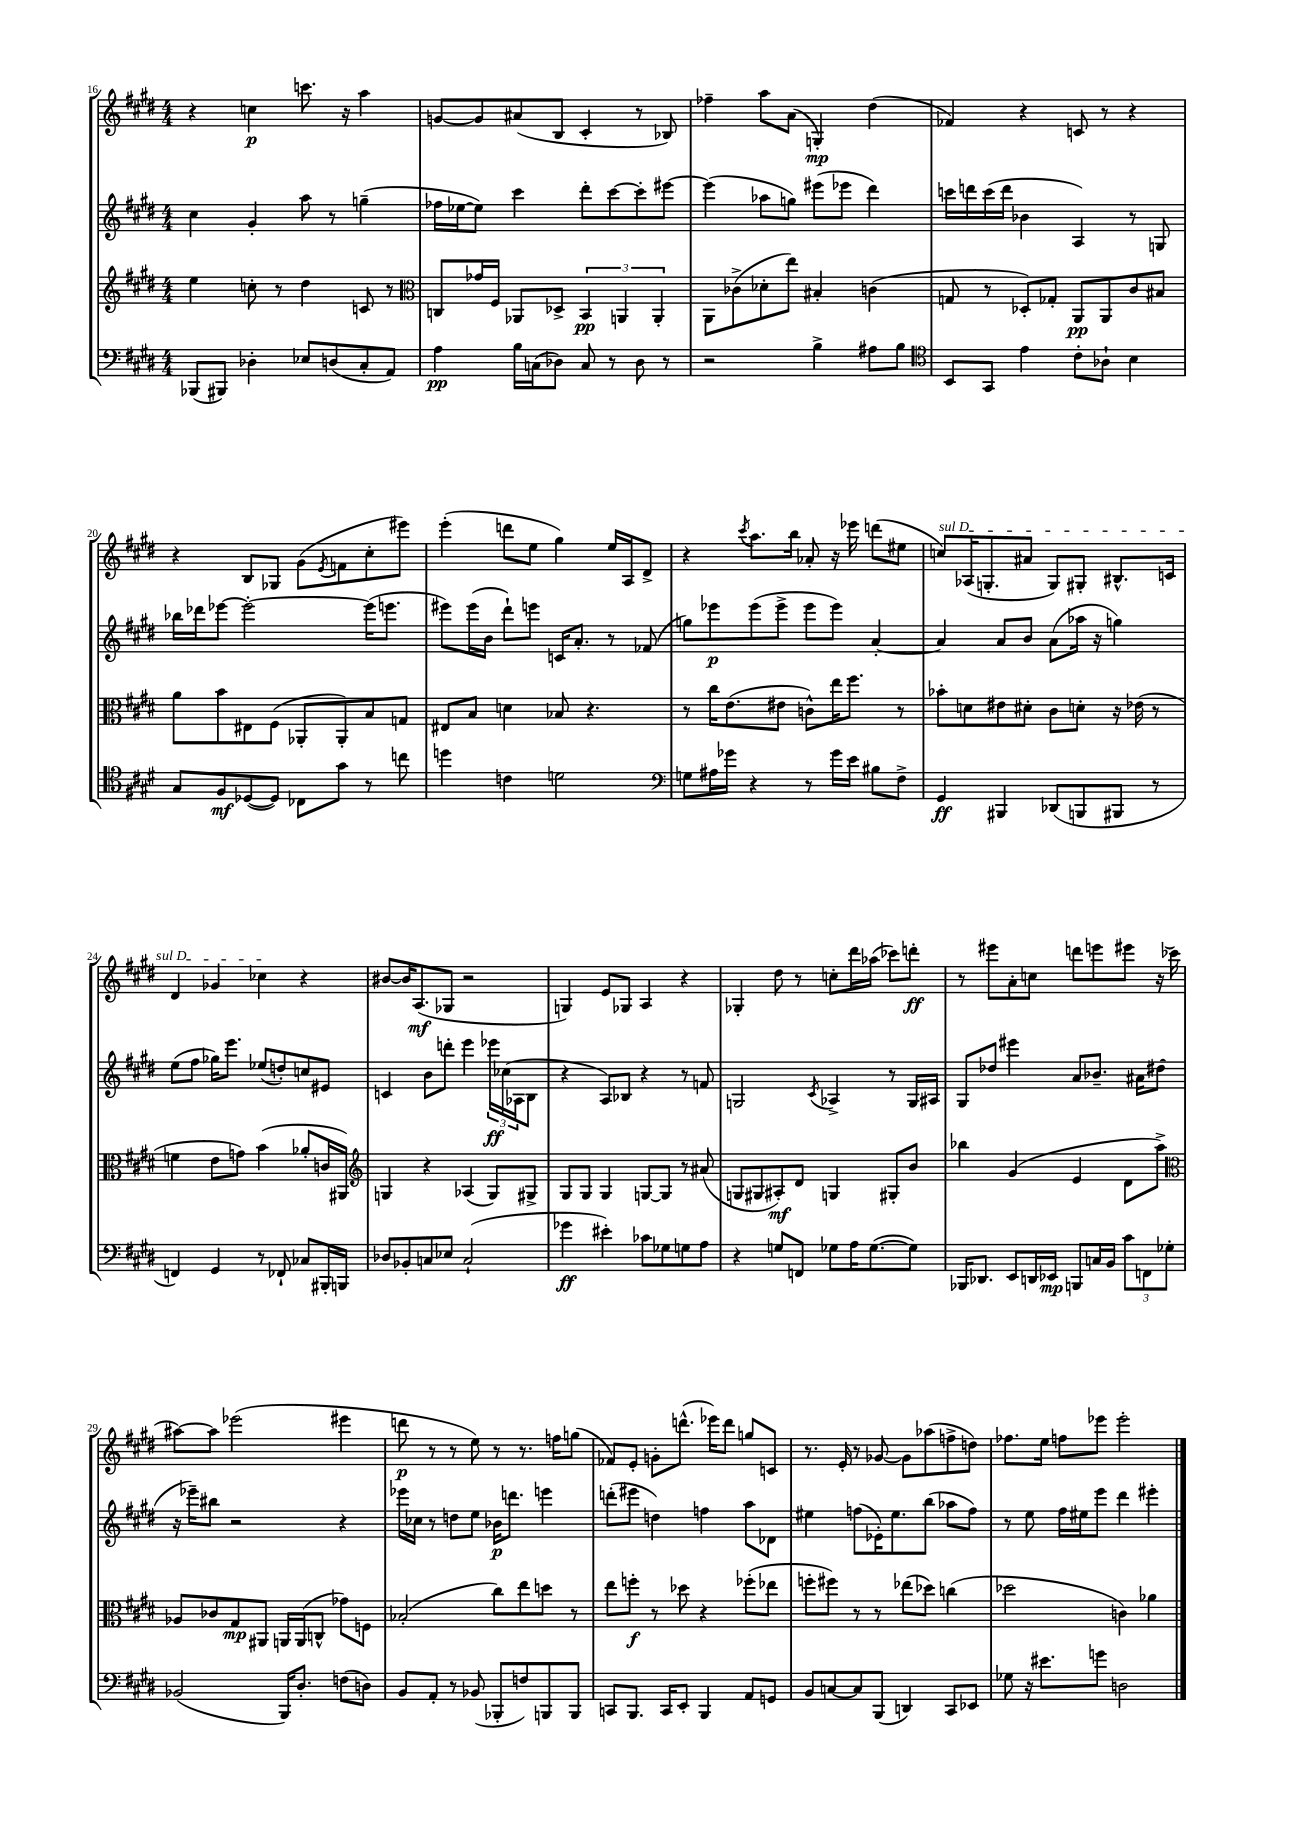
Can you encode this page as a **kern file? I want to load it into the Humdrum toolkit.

**kern	**dynam	**kern	**dynam	**kern	**dynam	**kern	**dynam
*part4	*part4	*part3	*part3	*part2	*part2	*part1	*part1
*staff4	*staff4	*staff3	*staff3	*staff2	*staff2	*staff1	*staff1
*clefF4	*	*clefG2	*	*clefG2	*	*clefG2	*
*k[f#c#g#d#]	*	*k[f#c#g#d#]	*	*k[f#c#g#d#]	*	*k[f#c#g#d#]	*
*M4/4	*	*M4/4	*	*M4/4	*	*M4/4	*
=16	=16	=16	=16	=16	=16	=16	=16
(8BBB-X/L	.	4ee\	.	4cc#\	.	4r	.
8BBB#X/J)	.	.	.	.	.	.	.
4D-X'\	.	8ccn'\	.	4g#'/	.	4ccn\	p
.	.	8r	.	.	.	.	.
8E-X/L	.	4dd#\	.	8aa\	.	8.cccn\	.
(8Dn/	.	.	.	8r	.	.	.
.	.	.	.	.	.	16r	.
8C#'/	.	8cn/	.	(4ggn~\	.	4aa\	.
8AA/J)	.	8r	.	.	.	.	.
=17	=17	=17	=17	=17	=17	=17	=17
*	*	*clefC3	*	*	*	*	*
4A\	pp	8Cn/L	.	16ff-X\LL	.	[8gn/L	.
.	.	.	.	[16ee-X\J	.	.	.
.	.	16g-X/L	.	8ee-\J])	.	8g/]	.
.	.	16F#/JJ	.	.	.	.	.
16B\LL	.	8AA-X/L	.	4ccc#\	.	(8a#X/	.
(16Cn\J	.	.	.	.	.	.	.
8D-X\J)	.	8D-X^/J	.	.	.	8B/J	.
8C/	.	6BB/	pp	8ddd#'\L	.	4c#'/	.
8r	.	.	.	[8ccc#\	.	.	.
.	.	6AAn/	.	.	.	.	.
8D-\	.	.	.	8ccc#'\]	.	8r	.
.	.	6AA'/	.	.	.	.	.
8r	.	.	.	[8eee#X\J	.	8B-X/)	.
=18	=18	=18	=18	=18	=18	=18	=18
2r	.	8AA\L	.	(4eee#\]	.	4ff-X~\	.
.	.	(8c-X^\	.	.	.	.	.
.	.	8d-X'\	.	8aa-X\L	.	8aa\L	.
.	.	8ee\J)	.	8ggn\J)	.	(8a\J	.
4B^\	.	4B#X'/	.	(8eee#X\L	.	4Gn'/)	mp
.	.	.	.	8eee-X\J	.	.	.
8A#X\L	.	(4cn\	.	4ddd#\)	.	(4dd#\	.
8B\J	.	.	.	.	.	.	.
=19	=19	=19	=19	=19	=19	=19	=19
*clefC4	*	*	*	*	*	*	*
8BB/L	.	8Gn/	.	16cccn\LL	.	4f-X/)	.
.	.	.	.	16dddn\	.	.	.
8GG#/J	.	8r	.	(16ccc\	.	.	.
.	.	.	.	16ddd\JJ	.	.	.
4e\	.	8D-X'/L)	.	4b-X\	.	4r	.
.	.	8G-X'/J	.	.	.	.	.
8c#'\L	.	8AA/L	pp	4A/)	.	8cn/	.
8A-X`\J	.	8AA/	.	.	.	8r	.
4B\	.	8c#/	.	8r	.	4r	.
.	.	8B#X/J	.	8Gn/	.	.	.
!!LO:LB:g=z
=20	=20	=20	=20	=20	=20	=20	=20
8G#/L	.	8a\L	.	16bb-X\LL	.	4r	.
.	.	.	.	16ddd-X\J	.	.	.
8F#/	mf	8b\	.	[8eee-X\J	.	.	.
([8D-X/	.	8E#X\	.	2eee-'\_	.	8B/L	.
8D-/J])	.	(8F#\J	.	.	.	8G-X/J	.
8C-X\L	.	8AA-X'/L	.	.	.	(8g#\L	.
.	.	.	.	.	.	8qe/	.
8g#\J	.	8AA-'/)	.	.	.	8fn\	.
8r	.	8B/	.	(16eee-\KL]	.	8cc#'\	.
.	.	.	.	8.eeen\J	.	.	.
8ccn\	.	8Gn/J	.	.	.	8eee#X\J)	.
=21	=21	=21	=21	=21	=21	=21	=21
4ddn\	.	8E#X/L	.	8eee#X\L)	.	(4eee'\	.
.	.	8B/J	.	(16eee#\L	.	.	.
.	.	.	.	16b\JJ	.	.	.
4cn\	.	4dn\	.	8ddd#`\L)	.	8dddn\L	.
.	.	.	.	8eeen\J	.	8ee\J	.
2dn\	.	8B-X/	.	16cn/KL	.	4gg#\)	.
.	.	.	.	8.a'/J	.	.	.
.	.	4.r	.	.	.	.	.
.	.	.	.	8r	.	16ee/LL	.
.	.	.	.	.	.	16A/J	.
.	.	.	.	(8f-X/	.	8d#^/J	.
=22	=22	=22	=22	=22	=22	=22	=22
*clefF4	*	*	*	*	*	*	*
8Gn\L	.	8r	.	8ggn\L)	.	4r	.
16A#X\L	.	16cc#\KL	.	8eee-X\	p	.	.
16g-X\JJ	.	(8.e\	.	.	.	.	.
.	.	.	.	.	.	8qccc#/	.
4r	.	.	.	(8eee-\	.	8.aa\L	.
.	.	8e#X\J	.	8eee-^\J	.	.	.
.	.	.	.	.	.	16bb\Jk	.
8r	.	8cn^^\L)	.	8eee-\L	.	8a-X'/	.
16g-\LL	.	16ee\K	.	8eee-\J)	.	16r	.
16e\JJ	.	8.ff#\J	.	.	.	16eee-X\	.
8B#X\L	.	.	.	[4a'/	.	(8dddn\L	.
8F#^\J	.	8r	.	.	.	8ee#X\J	.
=23	=23	=23	=23	=23	=23	=23	=23
!	!	!	!	!	!	!LO:TX:a:i:t=sul D	!
4GG#/	ff	8b-X'\L	.	4a/]	.	8ccn/L)	.
.	.	8dn\	.	.	.	(16A-X/K	.
.	.	.	.	.	.	8.Gn'/	.
4BBB#X/	.	8e#X\	.	8a/L	.	.	.
.	.	8d#X'\J	.	8b/J	.	8a#X/J	.
(8DD-X/L	.	8c#\L	.	(8a\L	.	8G/L)	.
8BBBn/	.	8dn'\J	.	16aa-X\Jk	.	8G#X'/J	.
.	.	.	.	16r	.	.	.
8BBB#X/J	.	16r	.	4ggn\)	.	8.B#X^^/L	.
.	.	(16e-X\	.	.	.	.	.
8r	.	8r	.	.	.	.	.
.	.	.	.	.	.	16cn/Jk	.
!!LO:LB:g=z
=24	=24	=24	=24	=24	=24	=24	=24
4FFn/)	.	4fn\	.	(8ee\L	.	4d#/	.
.	.	.	.	8ff#\J	.	.	.
4GG#/	.	8e\L	.	16gg-X\KL)	.	4g-X/	.
.	.	.	.	8.eee\J	.	.	.
.	.	8gn\J)	.	.	.	.	.
8r	.	(4b\	.	(8ee-X/L	.	4cc-X\	.
8FF-X`/	.	.	.	8ddn'/)	.	.	.
8C-X/L	.	8a-X'/L	.	8ccn/	.	4r	.
16BBB#X'/L	.	16cn/L	.	8e#X/J	.	.	.
16BBBn/JJ	.	16AA#X/JJ)	.	.	.	.	.
=25	=25	=25	=25	=25	=25	=25	=25
*	*	*clefG2	*	*	*	*	*
8D-X/L	.	4Gn/	.	4cn/	.	[8b#X/L	.
8BB-X'/	.	.	.	.	.	16b#/K]	.
.	.	.	.	.	.	(8.A/	mf
8Cn/	.	4r	.	8b\L	.	.	.
8E-X/J	.	.	.	8dddn'\J	.	8G-X/J	.
(2C`/	.	(4A-X/	.	4eee\	.	2r	.
.	.	8G/L)	.	24eee-X\LL	ff	.	.
.	.	.	.	(24cc-X\	.	.	.
.	.	.	.	24A-X\J	.	.	.
.	.	8G#X^/J	.	8B\J	.	.	.
=26	=26	=26	=26	=26	=26	=26	=26
4g-X\	ff	8G#/L	.	4r	.	4Gn/)	.
.	.	8G#/J	.	.	.	.	.
4e#X'\)	.	4G#/	.	8A/L)	.	8e/L	.
.	.	.	.	8B-X/J	.	8G-X/J	.
8c-X\L	.	[8Gn/L	.	4r	.	4A/	.
8G-X\	.	8G/J]	.	.	.	.	.
8Gn\	.	8r	.	8r	.	4r	.
8A\J	.	(8a#X/	.	8fn/	.	.	.
=27	=27	=27	=27	=27	=27	=27	=27
4r	.	8Gn/L	.	2Gn/	.	4G-X'/	.
.	.	8G#X/	.	.	.	.	.
8Gn/L	.	8A#X'/)	mf	.	.	8dd#\	.
8FFn/J	.	8d#/J	.	.	.	8r	.
.	.	.	.	8qc#/	.	.	.
8G-X\L	.	4Gn/	.	4A-X^/	.	8ccn'\L	.
16A\K	.	.	.	.	.	16ddd#\L	.
([8.G-\	.	.	.	.	.	(16aa-X\JJ	.
.	.	8G#X'/L	.	8r	.	8ccc-X\L)	.
8G-\J])	.	8b/J	.	16G/LL	.	8dddn'\J	ff
.	.	.	.	16A#X/JJ	.	.	.
=28	=28	=28	=28	=28	=28	=28	=28
16BBB-X/KL	.	4bb-X\	.	8G#/L	.	8r	.
8.DD-X/J	.	.	.	.	.	.	.
.	.	.	.	8dd-X/J	.	8eee#X\L	.
8EE/L	.	(4g#/	.	4eee#X\	.	8a'\	.
16DDn/L	.	.	.	.	.	8ccn\J	.
16EE-X/JJ	mp	.	.	.	.	.	.
8BBBn/L	.	4e/	.	8a/L	.	8dddn\L	.
16Cn/L	.	.	.	8.b-X~/J	.	8eeen\	.
16BB/JJ	.	.	.	.	.	.	.
12c#\L	.	8d#\L	.	.	.	8eee#X\J	.
.	.	.	.	16a#X\KL	.	.	.
12FFn\	.	.	.	.	.	.	.
.	.	8aa^\J)	.	(8dd#X\J	.	16r	.
12G-X'\J	.	.	.	.	.	.	.
.	.	.	.	.	.	(16ccc-X\	.
!!LO:LB:g=z
=29	=29	=29	=29	=29	=29	=29	=29
*	*	*clefC3	*	*	*	*	*
(2BB-X/	.	8A-X/L	.	16r	.	[8aa#X\L)	.
.	.	.	.	16eee-X~\KL)	.	.	.
.	.	8c-X/	.	8bb#X\J	.	8aa#\J]	.
.	.	8G#/	mp	2r	.	(2eee-X\	.
.	.	8AA#X/J	.	.	.	.	.
16BBB/KL)	.	16AAn/LL	.	.	.	.	.
8.D#'/J	.	(16AA/J	.	.	.	.	.
.	.	8Cn^^/J	.	.	.	.	.
(8Fn\L	.	8g-X\L)	.	4r	.	4eee#X\	.
8Dn\J)	.	8Fn\J	.	.	.	.	.
=30	=30	=30	=30	=30	=30	=30	=30
8BB/L	.	(2B-X'/	.	16eee-X\LL	.	8dddn\	p
.	.	.	.	16cc-X\JJ	.	.	.
8AA'/J	.	.	.	8r	.	8r	.
8r	.	.	.	8ddn\L	.	8r	.
(8BB-X/	.	.	.	8ee\J	.	8ee\)	.
8BBB-X'/L	.	8cc#\L)	.	16b-X\KL	p	8r	.
.	.	.	.	8.dddn\J	.	.	.
8Fn/)	.	8ee\	.	.	.	8.r	.
8BBBn/	.	8ddn\J	.	4eeen\	.	.	.
.	.	.	.	.	.	16ffn\KL	.
8BBB/J	.	8r	.	.	.	(8ggn\J	.
=31	=31	=31	=31	=31	=31	=31	=31
8CCn/L	.	8ee\L	.	(8dddn'\L	.	8f-X/L)	.
8.BBB/J	.	8ffn'\J	f	8eee#X\J	.	8e'/J	.
.	.	8r	.	4ddn\)	.	8gn'\L	.
16CC/KL	.	.	.	.	.	.	.
8EE'/J	.	8dd-X\	.	.	.	(8.dddn^^\J	.
4BBB/	.	4r	.	4ffn\	.	.	.
.	.	.	.	.	.	16eee-X\KL)	.
.	.	.	.	.	.	8ddd\J	.
8AA/L	.	(8ff-X'\L	.	8aa\L	.	8ggn/L	.
8GGn/J	.	8ee-X\J	.	8d-X\J	.	8cn/J	.
=32	=32	=32	=32	=32	=32	=32	=32
8BB/L	.	8ffn'\L	.	4ee#X\	.	8.r	.
[8Cn/	.	8ff#X\J)	.	.	.	.	.
.	.	.	.	.	.	16e'/	.
8C/]	.	8r	.	(8ffn\L	.	8r	.
(8BBB/J	.	8r	.	16e-X'\K)	.	[8g-X/	.
.	.	.	.	8.ee#\	.	.	.
4DDn/)	.	(8ee-X\L	.	.	.	8g-\L]	.
.	.	8dd-X\J)	.	(8bb\J	.	(8aa-X\	.
8CC#/L	.	(4ccn\	.	8aa-X\L	.	8ffn^\	.
8EE-X/J	.	.	.	8ff\J)	.	8ddn\J)	.
=33	=33	=33	=33	=33	=33	=33	=33
8G-X\	.	2dd-X\	.	8r	.	8.ff-X\L	.
16r	.	.	.	8ee\	.	.	.
8.e#X\L	.	.	.	.	.	16ee\Jk	.
.	.	.	.	16ff#\LL	.	8ffn\L	.
.	.	.	.	16ee#X\J	.	.	.
8gn\J	.	.	.	8eee\J	.	8eee-X\J	.
2Dn\	.	4cn\)	.	4ddd#\	.	2eee-'\	.
.	.	4a-X\	.	4eee#X'\	.	.	.
==	==	==	==	==	==	==	==
*-	*-	*-	*-	*-	*-	*-	*-
